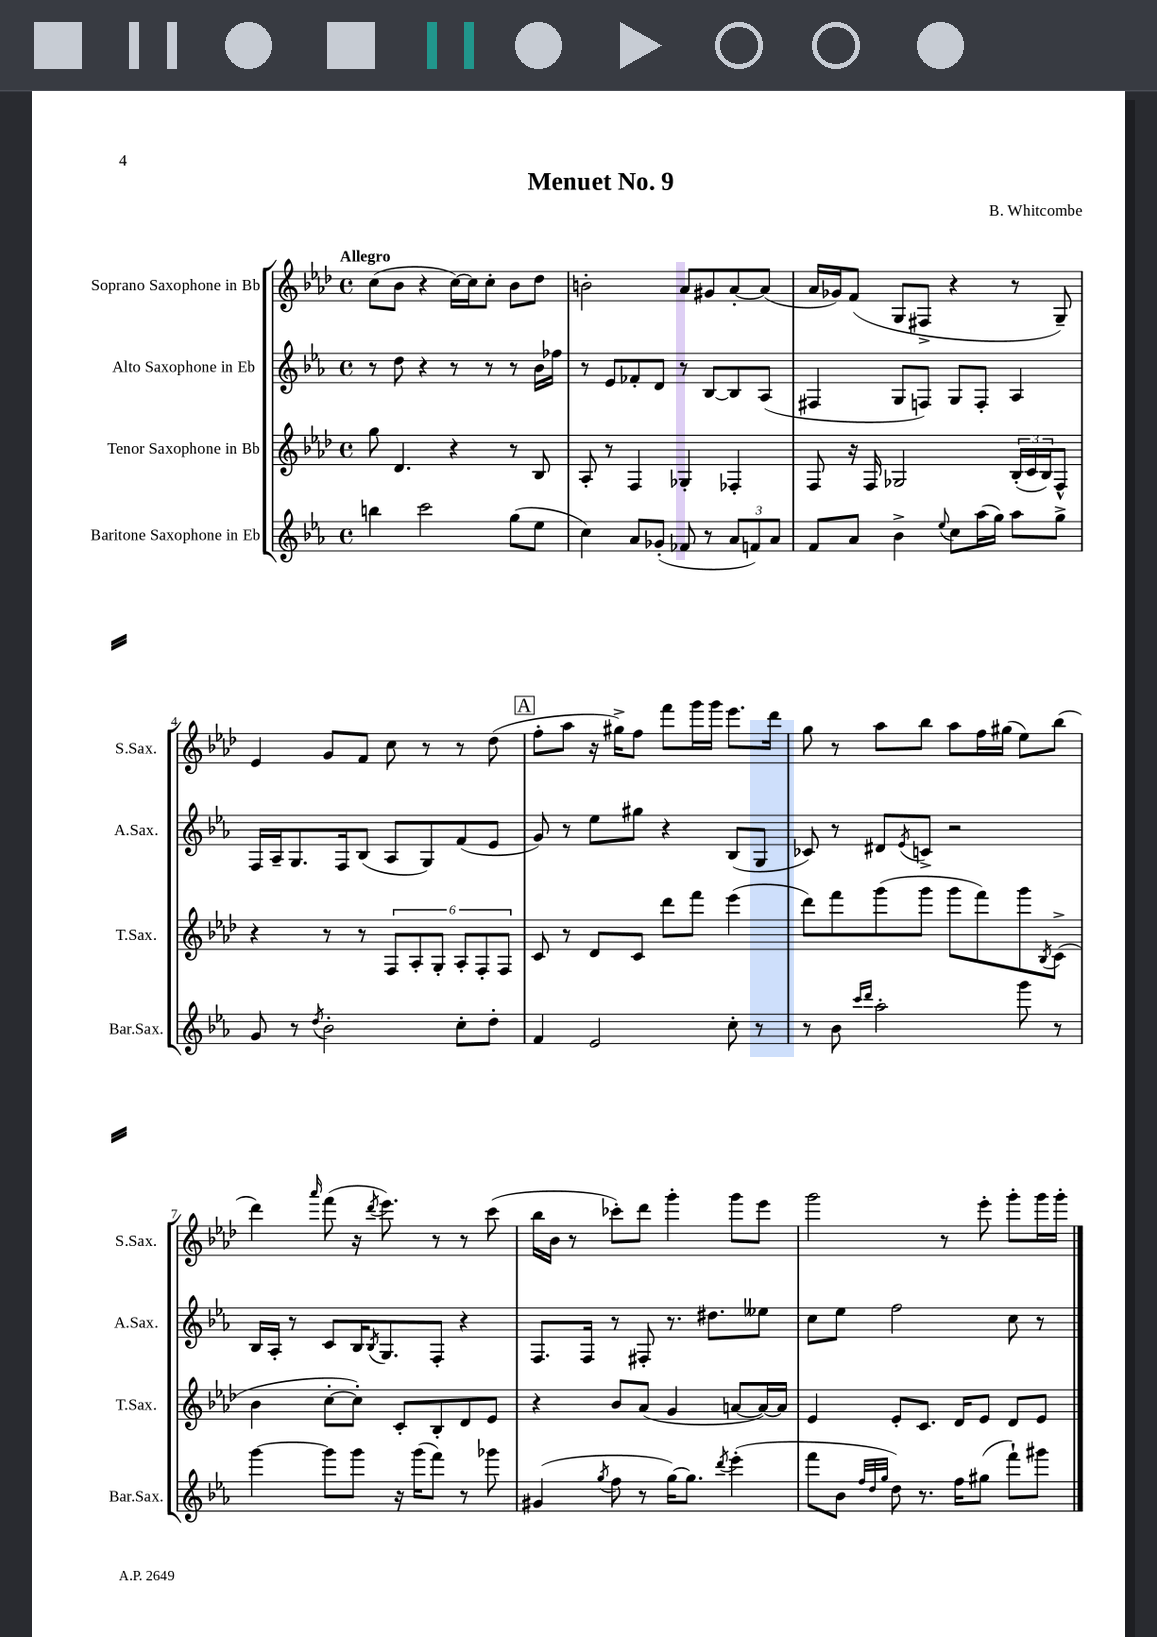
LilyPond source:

\header { title = "Menuet No. 9" composer = "B. Whitcombe" }
<<
\new StaffGroup <<
\new Staff = "s0" \with { instrumentName = "Soprano Saxophone in Bb" shortInstrumentName = "S.Sax." } {
    \clef treble \key aes \major \defaultTimeSignature \time 4/4 \tempo "Allegro"
    c''8( bes'8 r4 c''16~) c''16 c''8-. bes'8 des''8 |
    b'2-. aes'8 gis'8 aes'8~-. aes'8( |
    aes'16 ges'16) f'8( g8 fis8-> r4 r8 g8--) |
    ees'4 g'8 f'8 c''8 r8 r8 des''8( |
    \mark \markup { \box "A" } f''8-. aes''8 r16 gis''16->) f''8 f'''8 g'''16 g'''16 ees'''8. des'''16 |
    g''8 r8 aes''8 bes''8 aes''8 f''16 gis''16( ees''8) bes''8( |
    des'''4) \grace { aes'''16 } f'''8( r16 \acciaccatura { des'''8 } ees'''8.) r8 r8 c'''8( |
    bes''16 bes'16 r8 ces'''8-.) des'''8 g'''4-. g'''8 ees'''8 |
    g'''2 r8 ees'''8-. g'''8-. g'''16 g'''16-. \bar "|." |
}
\new Staff = "s1" \with { instrumentName = "Alto Saxophone in Eb" shortInstrumentName = "A.Sax." } {
    \clef treble \key ees \major \defaultTimeSignature \time 4/4
    r8 d''8 r4 r8 r8 r8 bes'16 fes''16 |
    r8 ees'8 fes'8-. d'8 r8 bes8~ bes8 aes8( |
    fis4 g8 f8) g8 f8-. aes4 |
    f16 aes16-- g8. f16 bes8( aes8 g8) f'8( ees'8 |
    \mark \markup { \box "A" } g'8) r8 ees''8 gis''8 r4 bes8( g8 |
    ces'8) r8 dis'8 \acciaccatura { ees'8 } c'8-> r2 |
    bes16 aes16-. r8 c'8 bes16 \acciaccatura { bes8 } g8. f8-. r4 |
    f8. f16 r8 fis8-. r8. dis''8. eeses''8 |
    c''8 ees''8 f''2 c''8 r8 \bar "|." |
}
\new Staff = "s2" \with { instrumentName = "Tenor Saxophone in Bb" shortInstrumentName = "T.Sax." } {
    \clef treble \key aes \major \defaultTimeSignature \time 4/4
    g''8 des'4. r4 r8 bes8 |
    aes8-. r8 f4 ges4-. fes4-. |
    f8 r16 f16 ges2 \tuplet 3/2 { bes16-.( c'16 bes16) } f8-^ |
    r4 r8 r8 \tuplet 6/4 { f8 aes8-. g8-. aes8-. f8-. f8 } |
    \mark \markup { \box "A" } c'8 r8 des'8 c'8 des'''8 f'''8 ees'''4( |
    des'''8) f'''8 g'''8( g'''8 g'''8 f'''8) g'''8 \acciaccatura { bes8 } c'8->( |
    bes'4 c''8~-. c''8-.) c'8-. bes8-. des'8 ees'8 |
    r4 bes'8 aes'8( g'4 a'8~ a'16~) a'16 |
    ees'4 ees'8-. c'8. des'16 ees'8 des'8 ees'8 \bar "|." |
}
\new Staff = "s3" \with { instrumentName = "Baritone Saxophone in Eb" shortInstrumentName = "Bar.Sax." } {
    \clef treble \key ees \major \defaultTimeSignature \time 4/4
    b''4 c'''2 g''8( ees''8 |
    c''4) aes'8 ges'8-.( fes'8 r8 \tuplet 3/2 { aes'8 f'8) aes'8 } |
    f'8 aes'8 bes'4-> \appoggiatura { ees''8 } c''8 aes''16( g''16) aes''8 g''8-> |
    g'8 r8 \acciaccatura { d''8 } bes'2-. c''8-. d''8-. |
    \mark \markup { \box "A" } f'4 ees'2 c''8-. r8 |
    r8 bes'8 \grace { c'''16 d'''16 } aes''2-. g'''8 r8 |
    g'''4~ g'''8 g'''8 r16 g'''16( f'''8) r8 ges'''8 |
    gis'4( \acciaccatura { g''8 } f''8 r8 g''16~) g''8. \acciaccatura { d'''8 } ees'''4-.( |
    f'''8 bes'8 \grace { f''32 d''32 g''32 } d''8) r8. f''16 gis''8( f'''8-!) gis'''8 \bar "|." |
}
>>
>>
